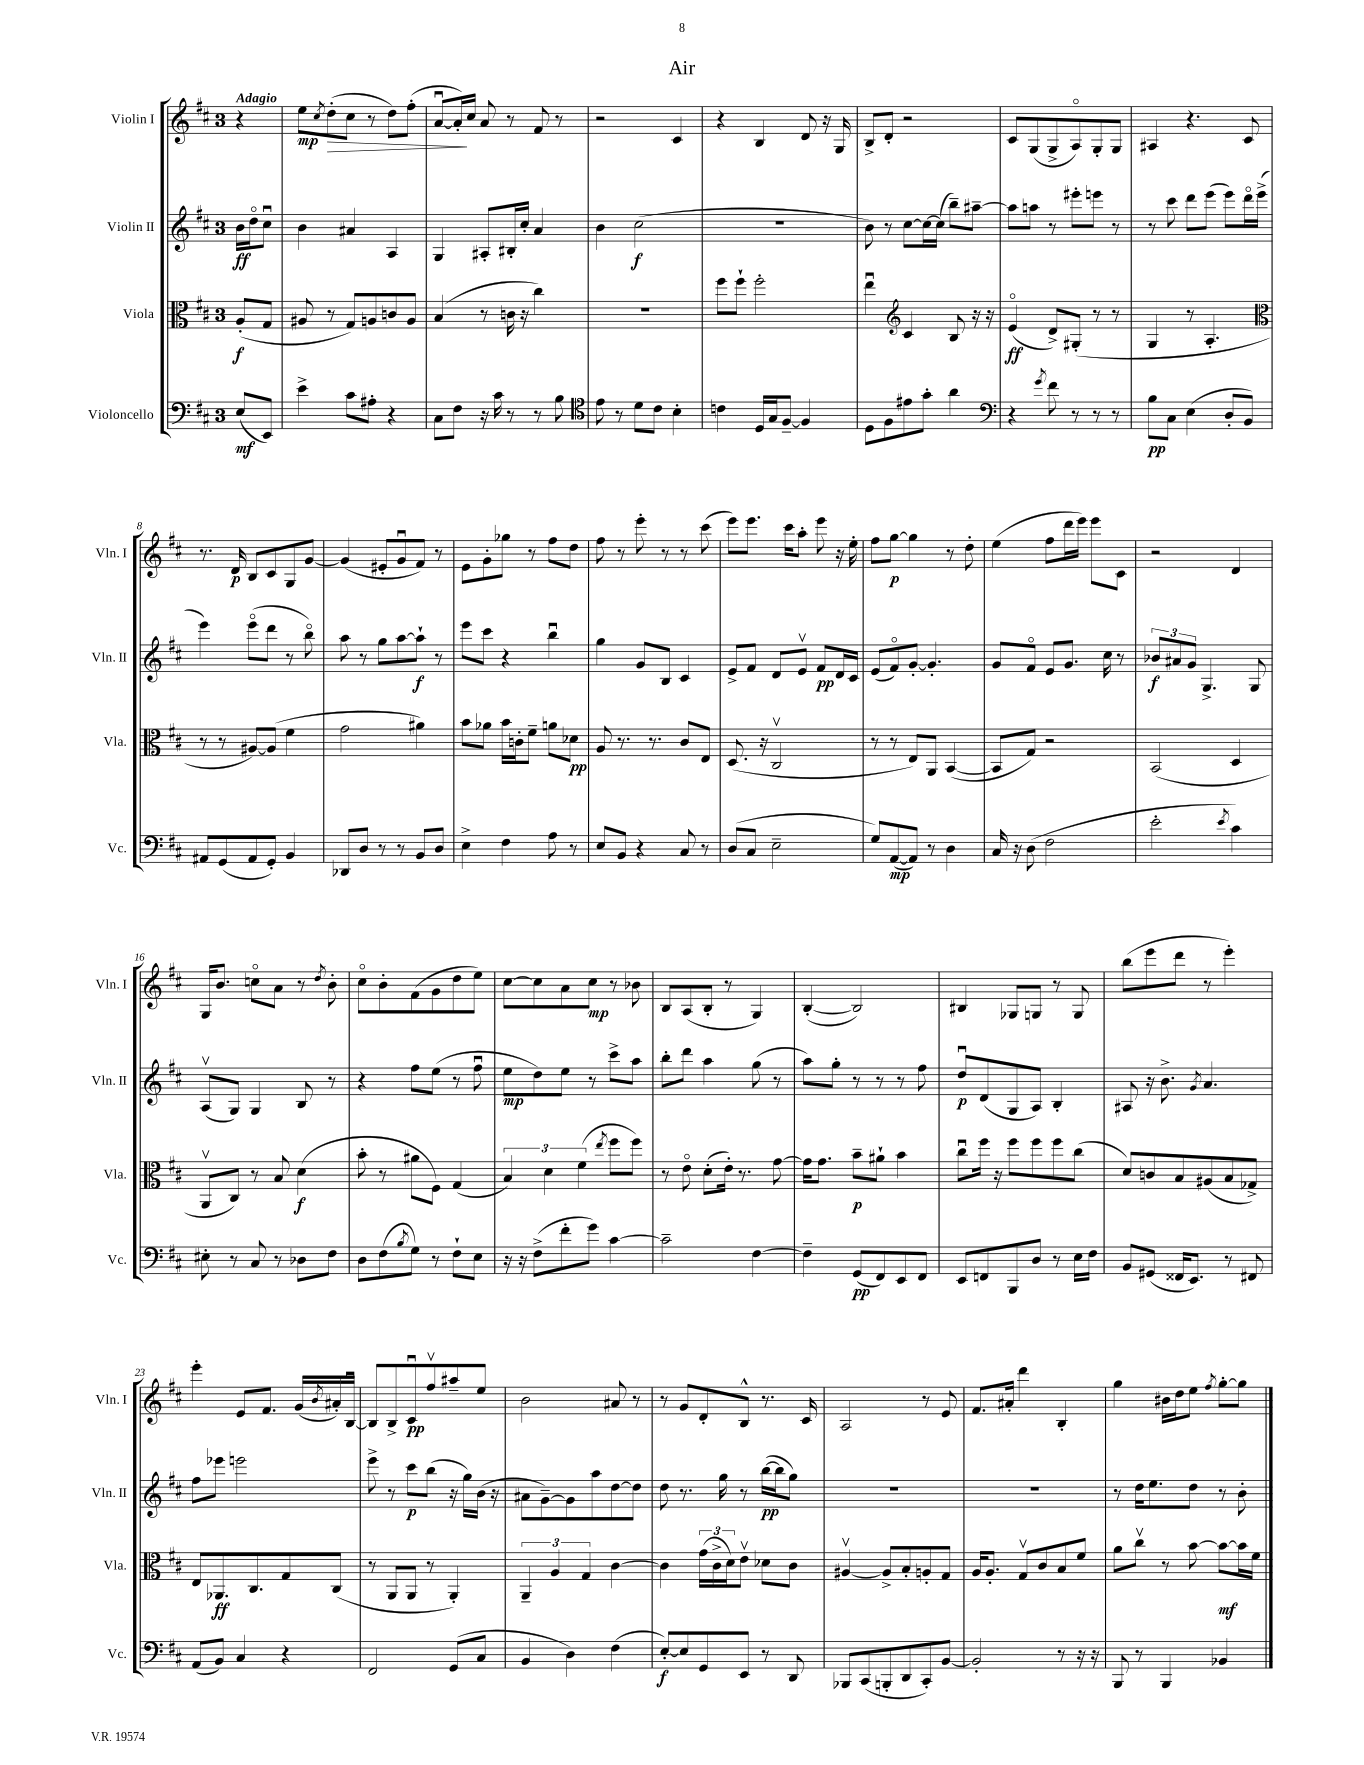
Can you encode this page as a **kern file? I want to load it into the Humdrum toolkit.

**kern	**dynam	**kern	**dynam	**kern	**dynam	**kern	**dynam
*part4	*part4	*part3	*part3	*part2	*part2	*part1	*part1
*staff4	*staff4	*staff3	*staff3	*staff2	*staff2	*staff1	*staff1
*I"Violoncello	*	*I"Viola	*	*I"Violin II	*	*I"Violin I	*
*I'Vc.	*	*I'Vla.	*	*I'Vln. II	*	*I'Vln. I	*
*clefF4	*	*clefC3	*	*clefG2	*	*clefG2	*
*k[f#c#]	*	*k[f#c#]	*	*k[f#c#]	*	*k[f#c#]	*
*M3/4	*	*M3/4	*	*M3/4	*	*M3/4	*
=	=	=	=	=	=	=	=
!	!	!	!	!	!	!LO:TX:a:B:t=Adagio	!
(8E/L	mf	(8A'/L	f	16b\LL	ff	4r	.
.	.	.	.	16dd\J	.	.	.
8EE/J)	.	8G/J	.	8cc#u\J	.	.	.
=1	=1	=1	=1	=1	=1	=1	=1
4e^\	.	8A#X/	.	4b\	.	8ee\L	mp
.	.	.	.	.	.	8qcc#/	.
!	!	!	!	!	!	!	!LO:HP:b
.	.	8r	.	.	.	(8dd'\	>
8c#\L	.	8G/L)	.	4a#X/	.	8cc#\J	.
8A#X'\J	.	8An/	.	.	.	8r	.
4r	.	8cn/	.	4A/	.	8dd\L)	.
.	.	8A/J	.	.	.	(8ff#'\J	.
=2	=2	=2	=2	=2	=2	=2	=2
8C#\L	.	(4B/	.	4G/	.	[8au/L	.
8F#\J	.	.	.	.	.	16a'/L])	.
.	.	.	.	.	.	16cc#/JJ	]
16r	.	8r	.	8A#X'/L	.	8a/	.
16c#\	.	.	.	.	.	.	.
8r	.	16cn\	.	16B#X'/L	.	8r	.
.	.	16r	.	16cc#'/JJ	.	.	.
8r	.	4cc#\)	.	4a/	.	8f#/	.
8B\	.	.	.	.	.	8r	.
=3	=3	=3	=3	=3	=3	=3	=3
*clefC4	*	*	*	*	*	*	*
8e\	.	2.r	.	4b\	.	2r	.
8r	.	.	.	.	.	.	.
8d\L	.	.	.	(2cc#\	f	.	.
8c#\J	.	.	.	.	.	.	.
4B'\	.	.	.	.	.	4c#/	.
=4	=4	=4	=4	=4	=4	=4	=4
4cn\	.	8ff#\L	.	2.r	.	4r	.
.	.	8ff#`\J	.	.	.	.	.
16D/LL	.	2ff#'\	.	.	.	4B/	.
16G/J	.	.	.	.	.	.	.
[8F#~/J	.	.	.	.	.	.	.
4F#/]	.	.	.	.	.	8d/	.
.	.	.	.	.	.	16r	.
.	.	.	.	.	.	16G/	.
=5	=5	=5	=5	=5	=5	=5	=5
8D\L	.	4eeu\	.	8b\)	.	8B^/L	.
8F#\	.	.	.	8r	.	8d'/J	.
*	*	*clefG2	*	*	*	*	*
8e#X\	.	4c#/	.	[8cc#\L	.	2r	.
8g'\J	.	.	.	16cc#\L_	.	.	.
.	.	.	.	(16cc#\JJ]	.	.	.
4a\	.	8B/	.	8bb~\L)	.	.	.
.	.	16r	.	[8aa#X~\J	.	.	.
.	.	16r	.	.	.	.	.
=6	=6	=6	=6	=6	=6	=6	=6
*clefF4	*	*	*	*	*	*	*
4r	.	(4e/	ff	8aa#\L]	.	8c#/L	.
.	.	.	.	8aan\J	.	(8G/	.
8qg/	.	.	.	.	.	.	.
8f#\	.	8d^/L)	.	8r	.	8G^/	.
8r	.	(8G#X'/J	.	8eee#X'\L	.	8A/)	.
8r	.	8r	.	8eeen\J	.	8G'/	.
8r	.	8r	.	8r	.	8G/J	.
=7	=7	=7	=7	=7	=7	=7	=7
8B\L	pp	4G/	.	8r	.	4A#X/	.
8C#\J	.	.	.	8ccc#\	.	.	.
(4E\	.	8r	.	8ddd\L	.	4.r	.
.	.	4.A'/	.	(8eee\J	.	.	.
8D'/L	.	.	.	8eee\L)	.	.	.
8BB/J)	.	.	.	16ddd\L	.	8c#/	.
.	.	.	.	(16eee^\JJ	.	.	.
!!LO:LB:g=z
=8	=8	=8	=8	=8	=8	=8	=8
*	*	*clefC3	*	*	*	*	*
8AA#X/L	.	8r	.	4eee\)	.	8.r	.
(8GG/	.	8r	.	.	.	.	.
.	.	.	.	.	.	16d/	p
8AA#/	.	[8A#X/L)	.	(8eee\L	.	8B/L	.
8GG'/J)	.	(8A#/J]	.	8ddd\J	.	8c#/	.
4BB/	.	4f#\	.	8r	.	8G/	.
.	.	.	.	8bb\)	.	[8g/J	.
=9	=9	=9	=9	=9	=9	=9	=9
8DD-X/L	.	2g\	.	8aa\	.	(4g/]	.
8D/J	.	.	.	8r	.	.	.
8r	.	.	.	8gg\L	.	8e#X'/L	.
8r	.	.	.	[8aa\	.	8gu/	.
8BB/L	.	4a#X\)	.	8aa`\J]	f	8f#/J)	.
8D/J	.	.	.	8r	.	8r	.
=10	=10	=10	=10	=10	=10	=10	=10
4E^\	.	8b\L	.	8eee\L	.	8e\L	.
.	.	8a-X\J	.	8ccc#\J	.	8g'\	.
4F#\	.	16b\LL	.	4r	.	8gg-X\J	.
.	.	16cn'\J	.	.	.	.	.
.	.	8f#~\J	.	.	.	8r	.
8A\	.	8an\L	.	4bbu\	.	8ff#\L	.
8r	.	8d-X\J	pp	.	.	8dd\J	.
=11	=11	=11	=11	=11	=11	=11	=11
8E/L	.	8A/	.	4gg\	.	8ff#\	.
8BB/J	.	8.r	.	.	.	8r	.
4r	.	.	.	8g/L	.	8eee'\	.
.	.	8.r	.	.	.	.	.
.	.	.	.	8B/J	.	8r	.
8C#/	.	8c#/L	.	4c#/	.	8r	.
8r	.	8E/J	.	.	.	(8ccc#\	.
=12	=12	=12	=12	=12	=12	=12	=12
(8D/L	.	(8.D/	.	8e^/L	.	8eee\L)	.
8C#/J	.	.	.	8f#/J	.	8.eee\J	.
.	.	16r	.	.	.	.	.
2E~\	.	2C#v/	.	8d/L	.	.	.
.	.	.	.	.	.	16ccc#\KL	.
.	.	.	.	8ev/J	.	8aa'\J	.
.	.	.	.	8f#/L	pp	8eee\	.
.	.	.	.	16d/L	.	16r	.
.	.	.	.	16c#/JJ	.	16ee'\	.
=13	=13	=13	=13	=13	=13	=13	=13
8G/L)	.	8r	.	(8e/L	.	8ff#\L	.
([8AA/	mp	8r	.	8f#/)	.	[8gg\J	p
8AA/J])	.	8E/L)	.	[8g'/J	.	4gg\]	.
8r	.	8AA/J	.	4.g'/]	.	.	.
4D\	.	([4BB/	.	.	.	8r	.
.	.	.	.	.	.	8dd'\	.
=14	=14	=14	=14	=14	=14	=14	=14
16C#/	.	8BB/L]	.	8g/L	.	(4ee\	.
16r	.	.	.	.	.	.	.
(8D\	.	8G/J)	.	8f#/J	.	.	.
2F#\	.	2r	.	8e/L	.	8ff#\L	.
.	.	.	.	8.g/J	.	16ddd\L	.
.	.	.	.	.	.	16eee\JJ)	.
.	.	.	.	.	.	8eee\L	.
.	.	.	.	16cc#\	.	.	.
.	.	.	.	8r	.	8c#\J	.
=15	=15	=15	=15	=15	=15	=15	=15
2e'\	.	(2BB/	.	12b-X/L	f	2r	.
.	.	.	.	12a#X/	.	.	.
.	.	.	.	12g/J	.	.	.
.	.	.	.	4.G^/	.	.	.
8qe/	.	.	.	.	.	.	.
4c#\)	.	4D/	.	.	.	4d/	.
.	.	.	.	8G/	.	.	.
!!LO:LB:g=z
=16	=16	=16	=16	=16	=16	=16	=16
8E#X'\	.	8AAv/L	.	(8Av/L	.	16G/KL	.
.	.	.	.	.	.	8.b/J	.
8r	.	8C#/J)	.	8G/J)	.	.	.
8C#/	.	8r	.	4G/	.	8ccn\L	.
8r	.	8B/	.	.	.	8a\J	.
8D-X\L	.	(4d\	f	8B/	.	8r	.
.	.	.	.	.	.	8qdd/	.
8F#\J	.	.	.	8r	.	8b'\	.
=17	=17	=17	=17	=17	=17	=17	=17
8D\L	.	8b'\	.	4r	.	8cc#\L	.
(8F#\	.	8r	.	.	.	8b'\	.
8qB/	.	.	.	.	.	.	.
8G\J)	.	8a#X\L	.	8ff#\L	.	(8f#\	.
8r	.	8F#\J)	.	(8ee\J	.	8g\	.
8F#`\L	.	(4G/	.	8r	.	8dd\	.
8E\J	.	.	.	8ff#u\	.	8ee\J)	.
=18	=18	=18	=18	=18	=18	=18	=18
16r	.	6B/)	.	8ee\L	mp	[8cc#\L	.
16r	.	.	.	.	.	.	.
(8F#^\L	.	.	.	8dd\)	.	8cc#\]	.
.	.	6d\	.	.	.	.	.
8f#'\	.	.	.	8ee\J	.	8a\	.
.	.	(6f#\	.	.	.	.	.
8g\J)	.	.	.	8r	.	8cc#\J	mp
.	.	8qee/	.	.	.	.	.
[4c#\	.	8ff#\L	.	8ccc#^\L	.	8r	.
.	.	8ff#\J)	.	8aa\J	.	8b-X\	.
=19	=19	=19	=19	=19	=19	=19	=19
2c#~\]	.	8r	.	8bb'\L	.	8B/L	.
.	.	8e\	.	8ddd\J	.	(8A/	.
.	.	(8d'\L	.	4aa\	.	8B'/J	.
.	.	16e'\Jk)	.	.	.	8r	.
.	.	8.r	.	.	.	.	.
[4F#\	.	.	.	(8gg\	.	4G/)	.
.	.	[8g\	.	8r	.	.	.
=20	=20	=20	=20	=20	=20	=20	=20
4F#~\]	.	16g\KL]	.	8aa\L)	.	([4B'/	.
.	.	8.g\J	.	.	.	.	.
.	.	.	.	8gg'\J	.	.	.
(8GG/L	pp	8b~\L	p	8r	.	2B/])	.
8FF#/)	.	8a#X`\J	.	8r	.	.	.
8EE/	.	4b\	.	8r	.	.	.
8FF#/J	.	.	.	8ff#\	.	.	.
=21	=21	=21	=21	=21	=21	=21	=21
8EE/L	.	8cc#u\L	.	8ddu/L	p	4B#X/	.
8FFn/	.	16ff#\Jk	.	(8d/	.	.	.
.	.	16r	.	.	.	.	.
8BBB/	.	8ff#\L	.	8G/	.	8G-X/L	.
8D/J	.	8ff#\	.	8A/J)	.	8Gn/J	.
8r	.	8ff#\	.	4B'/	.	8r	.
16E\LL	.	(8cc#\J	.	.	.	8G/	.
16F#\JJ	.	.	.	.	.	.	.
=22	=22	=22	=22	=22	=22	=22	=22
8BB/L	.	8d/L)	.	8A#X/	.	(8bb\L	.
(8GG#X/J	.	8cn/	.	16r	.	8eee\	.
.	.	.	.	8.b^\	.	.	.
16FF##X/KL	.	8B/	.	.	.	8ddd\J	.
8.EE/J)	.	.	.	.	.	.	.
.	.	.	.	8qg/	.	.	.
.	.	(8A#X/	.	4.a/	.	8r	.
8r	.	8B/	.	.	.	4eee'\)	.
8FF#X/	.	8G-X^/J)	.	.	.	.	.
!!LO:LB:g=z
=23	=23	=23	=23	=23	=23	=23	=23
(8AA/L	.	8E/L	.	8ff#\L	.	4eee'\	.
8BB/J)	.	8.AA-X/	ff	8eee-X\J	.	.	.
4C#/	.	.	.	2eeen\	.	8e/L	.
.	.	8.C#/	.	.	.	.	.
.	.	.	.	.	.	8.f#/J	.
4r	.	8G/	.	.	.	.	.
.	.	.	.	.	.	(16g/LL	.
.	.	.	.	.	.	8qb/	.
.	.	(8C#/J	.	.	.	16a#X'/)	.
.	.	.	.	.	.	[16Bu/JJ	.
=24	=24	=24	=24	=24	=24	=24	=24
2FF#/	.	8r	.	8eee^\	.	8B/L]	.
.	.	8AA/L	.	8r	.	8B^/	.
.	.	8AA/J	.	8ccc#\L	p	8c#u/	pp
.	.	8r	.	(8bb\J	.	8ff#v/	.
(8GG/L	.	4AA'/)	.	16r	.	8aa#X~/	.
.	.	.	.	16gg\LL)	.	.	.
8C#/J	.	.	.	(16b\JJ	.	8ee/J	.
.	.	.	.	16r	.	.	.
=25	=25	=25	=25	=25	=25	=25	=25
4BB/	.	6AA~/	.	8a#X\L	.	2b\	.
.	.	.	.	[8g~\)	.	.	.
.	.	6A/	.	.	.	.	.
4D\)	.	.	.	8g\]	.	.	.
.	.	6G/	.	.	.	.	.
.	.	.	.	8aa\	.	.	.
(4F#\	.	[4c#\	.	[8dd\	.	8a#X/	.
.	.	.	.	8dd\J]	.	8r	.
=26	=26	=26	=26	=26	=26	=26	=26
[8E'/L)	f	4c#\]	.	8dd\	.	8r	.
8E/]	.	.	.	8.r	.	8g/L	.
8GG/	.	(24g\LL	.	.	.	8d'/	.
.	.	24c#^\	.	.	.	.	.
.	.	.	.	16gg\	.	.	.
.	.	24d\J)	.	.	.	.	.
8EE/J	.	8ev\J	.	8r	.	8B^^/J	.
8r	.	8d-X\L	.	([16bb\LL	pp	8.r	.
.	.	.	.	16bb\J]	.	.	.
8DD/	.	8c#\J	.	8gg\J)	.	.	.
.	.	.	.	.	.	16c#/	.
=27	=27	=27	=27	=27	=27	=27	=27
8BBB-X/L	.	[4A#Xv/	.	2.r	.	2A/	.
(8CC#/	.	.	.	.	.	.	.
8BBBn'/	.	8A#^/L]	.	.	.	.	.
8DD/	.	8B'/	.	.	.	.	.
8CC#'/)	.	8An'/	.	.	.	8r	.
[8BB/J	.	8G/J	.	.	.	8e/	.
=28	=28	=28	=28	=28	=28	=28	=28
2BB'/]	.	16A/KL	.	2.r	.	8.f#/L	.
.	.	8.A'/J	.	.	.	.	.
.	.	.	.	.	.	16a#X'/Jk	.
.	.	8Gv/L	.	.	.	4ddd\	.
.	.	8c#/	.	.	.	.	.
8r	.	8B/	.	.	.	4B'/	.
16r	.	8f#/J	.	.	.	.	.
16r	.	.	.	.	.	.	.
=29	=29	=29	=29	=29	=29	=29	=29
8BBB/	.	8a\L	.	8r	.	4gg\	.
8r	.	8cc#v\J	.	16dd\KL	.	.	.
.	.	.	.	8.ee\	.	.	.
4BBB/	.	8r	.	.	.	16b#X\LL	.
.	.	.	.	.	.	16dd\J	.
.	.	[8b\	.	8dd\J	.	8ee\J	.
.	.	.	.	.	.	8qff#/	.
4BB-X/	.	8b\L_	mf	8r	.	[8gg'\L	.
.	.	16b\L]	.	8b'\	.	8gg\J]	.
.	.	16f#\JJ	.	.	.	.	.
==	==	==	==	==	==	==	==
*-	*-	*-	*-	*-	*-	*-	*-
